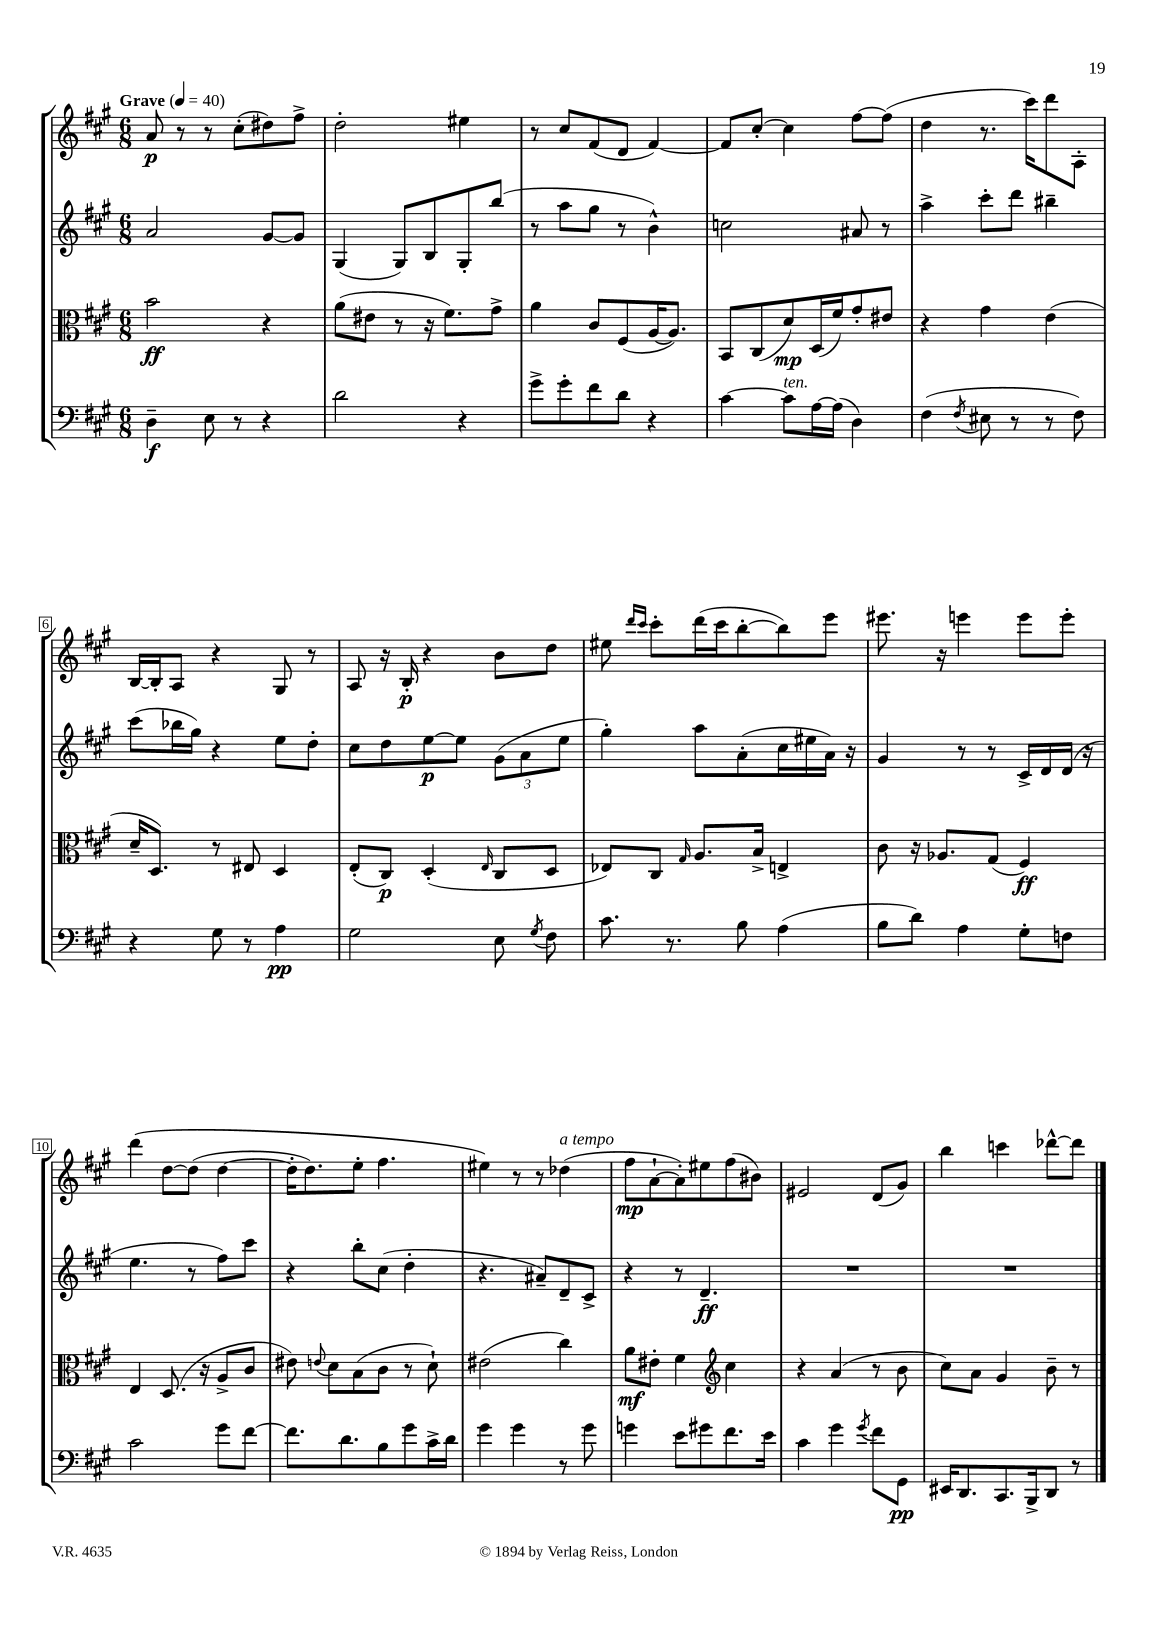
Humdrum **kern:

**kern	**kern	**kern	**kern
*staff4	*staff3	*staff2	*staff1
*clefF4	*clefC3	*clefG2	*clefG2
*k[f#c#g#]	*k[f#c#g#]	*k[f#c#g#]	*k[f#c#g#]
*M6/8	*M6/8	*M6/8	*M6/8
*MM40	*MM40	*MM40	*MM40
4D~	2b	2a	8a
.	.	.	8r
8E	.	.	8r
8r	.	.	(8cc#'
4r	4r	[8g#	8dd#)
.	.	8g#]	8ff#^
=	=	=	=
2d	(8a	(4G#	2dd'
.	8e#	.	.
.	8r	8G#)	.
.	16r	8B	.
.	8.f#)	.	.
4r	.	8G#'	4ee#
.	8g#^	(8bb	.
=	=	=	=
8g#^	4a	8r	8r
8g#'	.	8aa	8cc#
8f#	8c#	8gg#	(8f#
8d	(8F#	8r	8d
4r	[16A	4b^^)	[4f#)
.	8.A])	.	.
=	=	=	=
[4c#	8BB	2cc	8f#]
.	(8C#	.	[8cc#'
8c#]	8d)	.	4cc#]
[16A	(16D	.	.
(16A]	16f#)	.	.
4D)	8g#'	8a#	[8ff#
.	8e#	8r	(8ff#]
=	=	=	=
(4F#	4r	4aa^	4dd
8qF#	.	.	.
8E#	4g#	8ccc#'	8.r
8r	.	8ddd	.
.	.	.	16ccc#)
8r	(4e	4bb#~	8ddd
8F#)	.	.	8A'
=	=	=	=
4r	16d~	(8ccc#	[16B
.	8.D)	.	16B']
.	.	16bb-	8A
.	.	16gg#)	.
8G#	8r	4r	4r
8r	8E#	.	.
4A	4D	8ee	8G#
.	.	8dd'	8r
=	=	=	=
2G#	(8E'	8cc#	8A
.	8C#)	8dd	16r
.	.	.	16B'
.	(4D'	[8ee	4r
.	.	8ee]	.
.	16qqE	.	.
8E	8C#	(12g#	8b
.	.	12a	.
8qG#	.	.	.
8F#	8D	.	8dd
.	.	12ee	.
=	=	=	=
8.c#	8E-)	4gg#')	8ee#
.	.	.	16qqddd
.	.	.	16qqccc#
.	8C#	.	8ccc#'
8.r	.	.	.
.	16qqG#	.	.
.	8.A	8aa	(16ddd
.	.	.	16ccc#
8B	.	(8a'	[8bb'
.	16B^	.	.
(4A	4E^	16cc#	8bb])
.	.	16ee#	.
.	.	16a)	8eee
.	.	16r	.
=	=	=	=
8B	8c#	4g#	8.eee#
8d)	16r	.	.
.	8.A-	.	16r
4A	.	8r	4eee
.	(8G#	8r	.
8G#'	4F#)	16c#^	8eee
.	.	16d	.
8F	.	(16d	8eee'
.	.	16r	.
=	=	=	=
2c#	4E	4.ee	&(4ddd
.	(8.D	.	[8dd
.	.	8r	(8dd]
.	16r	.	.
8g#	8A^	8ff#)	[4dd
[8f#	8c#	8ccc#	.
=	=	=	=
8.f#]	8e#)	4r	16dd']
.	.	.	8.dd)
.	8qqe	.	.
.	8d	.	.
8.d	.	.	.
.	(8B	8bb'	8ee'
8B	8c#	(8cc#	4.ff#
8g#	8r	4dd'	.
16c#^	8d`)	.	.
16d	.	.	.
=	=	=	=
4g#	(2e#	4.r	4ee#&)
4g#	.	.	8r
.	.	8a#~)	8r
8r	4cc#)	8d~	(4dd-
8g#	.	8c#^	.
=	=	=	=
4g	8a	4r	8ff#
.	8e#'	.	[8a`
8e	4f#	8r	8a'])
8g#	.	4.d~	8ee#
*	*clefG2	*	*
8.f#	4cc#	.	(8ff#
.	.	.	8b#)
16e	.	.	.
=	=	=	=
4c#	4r	2.r	2e#
4g#	(4a	.	.
8qg#	.	.	.
8f#	8r	.	(8d
8GG#	8b	.	8g#)
=	=	=	=
16EE#	8cc#)	2.r	4bb
8.DD	.	.	.
.	8a	.	.
8.CC#	4g#	.	4ccc
16BBB^	.	.	.
8DD	8b~	.	[8ddd-^^
8r	8r	.	8ddd-]
==	==	==	==
*-	*-	*-	*-
